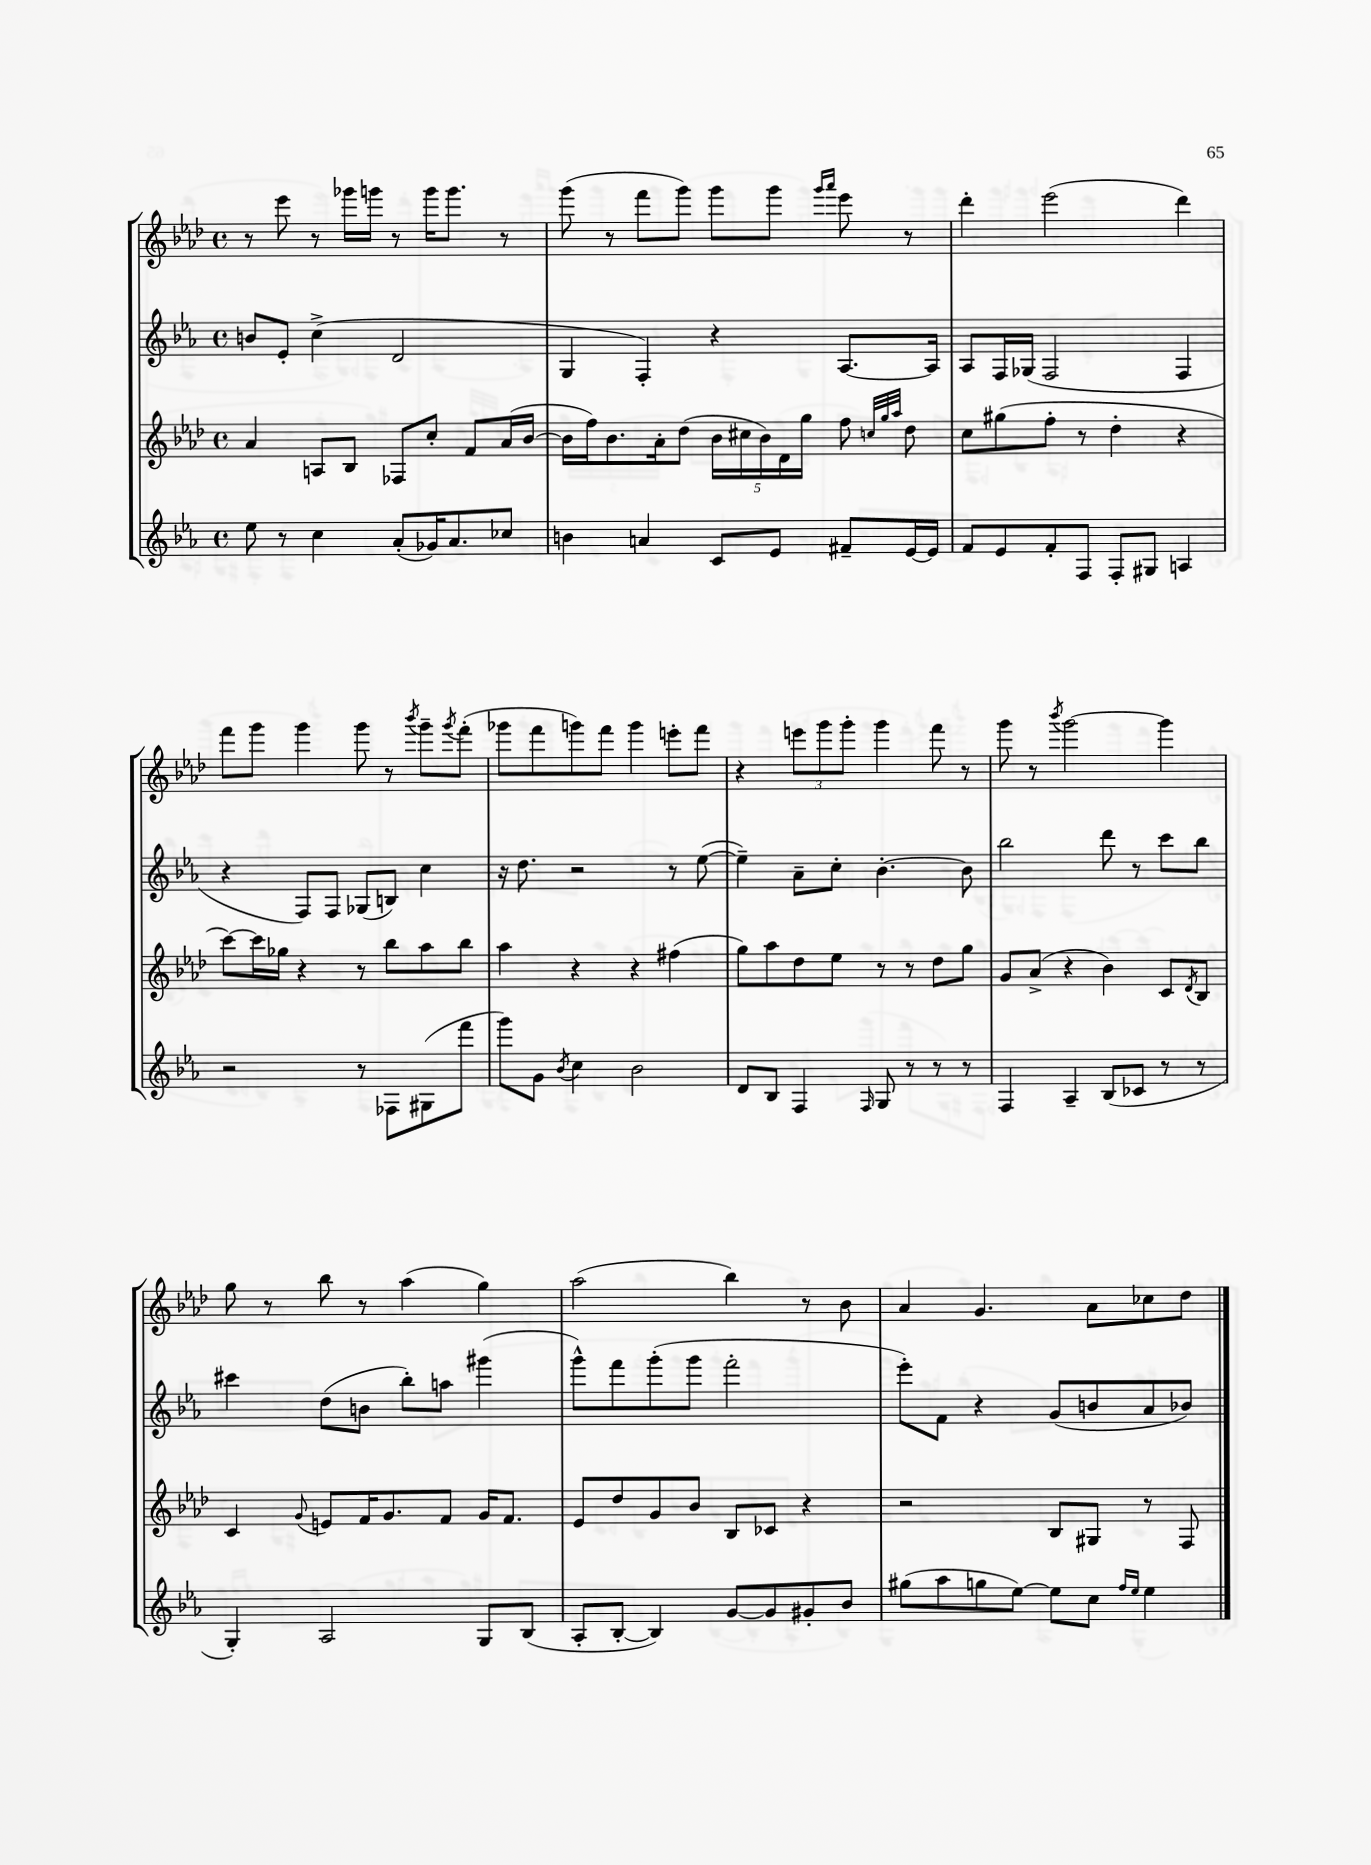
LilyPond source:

<<
\new StaffGroup <<
\new Staff = "s0" {
    \clef treble \key aes \major \defaultTimeSignature \time 4/4
    r8 ees'''8 r8 ges'''16 g'''16 r8 g'''16 g'''8. r8 |
    g'''8( r8 f'''8 g'''8) g'''8 g'''8 \grace { g'''16 aes'''16 } ees'''8 r8 |
    des'''4-. ees'''2( des'''4) |
    f'''8 g'''8 g'''4 g'''8 r8 \acciaccatura { bes'''8 } g'''8-- \acciaccatura { g'''8 } f'''8-.( |
    ges'''8 f'''8 g'''8) f'''8 g'''4 e'''8-. f'''8 |
    r4 \tuplet 3/2 { e'''8 g'''8 g'''8-. } g'''4 f'''8 r8 |
    g'''8 r8 \acciaccatura { bes'''8 } g'''2~ g'''4 |
    g''8 r8 bes''8 r8 aes''4( g''4) |
    aes''2( bes''4) r8 bes'8 |
    aes'4 g'4. aes'8 ces''8 des''8 \bar "|." |
}
\new Staff = "s1" {
    \clef treble \key ees \major \defaultTimeSignature \time 4/4
    b'8 ees'8-. c''4->( d'2 |
    g4 f4-.) r4 aes8.~ aes16 |
    aes8 f16 ges16( f2 f4 |
    r4 f8) f8 ges8( b8) c''4 |
    r16 d''8. r2 r8 ees''8~( |
    ees''4--) aes'8-- c''8-. bes'4.~-. bes'8 |
    bes''2 d'''8 r8 c'''8 bes''8 |
    cis'''4 d''8( b'8 bes''8-.) a''8 gis'''4( |
    g'''8-^) f'''8 g'''8-.( g'''8 f'''2-. |
    ees'''8-.) f'8 r4 g'8( b'8 aes'8 bes'8) \bar "|." |
}
\new Staff = "s2" {
    \clef treble \key aes \major \defaultTimeSignature \time 4/4
    aes'4 a8 bes8 fes8 c''8-. f'8 aes'16( bes'16~ |
    bes'16 f''16) bes'8. aes'16-. des''8( \tuplet 5/4 { bes'16 cis''16 bes'16) des'16 g''16 } f''8 \grace { c''32 g''32 aes''32 } des''8 |
    c''8 gis''8( f''8-. r8 des''4-. r4 |
    c'''8~) c'''16 ges''16 r4 r8 bes''8 aes''8 bes''8 |
    aes''4 r4 r4 fis''4( |
    g''8) aes''8 des''8 ees''8 r8 r8 des''8 g''8 |
    g'8 aes'8->( r4 bes'4) c'8 \acciaccatura { des'8 } bes8 |
    c'4 \appoggiatura { g'8 } e'8 f'16 g'8. f'8 g'16 f'8. |
    ees'8 des''8 g'8 bes'8 bes8 ces'8 r4 |
    r2 bes8 gis8 r8 f8 \bar "|." |
}
\new Staff = "s3" {
    \clef treble \key ees \major \defaultTimeSignature \time 4/4
    ees''8 r8 c''4 aes'8-.( ges'16) aes'8. ces''8 |
    b'4 a'4 c'8 ees'8 fis'8-- ees'16~ ees'16 |
    f'8 ees'8 f'8-. f8 f8-. gis8 a4 |
    r2 r8 fes8 gis8( f'''8 |
    g'''8) g'8 \acciaccatura { bes'8 } c''4 bes'2 |
    d'8 bes8 f4 \grace { f16 } g8 r8 r8 r8 |
    f4 aes4-- bes8( ces'8 r8 r8 |
    g4-.) aes2 g8 bes8( |
    aes8-. bes8~-. bes4) g'8~ g'8 gis'8-. bes'8 |
    gis''8( aes''8 g''8 ees''8~) ees''8 c''8 \grace { f''16 ees''16 } ees''4 \bar "|." |
}
>>
>>
\layout { \context { \Score \remove "Bar_number_engraver" } }
